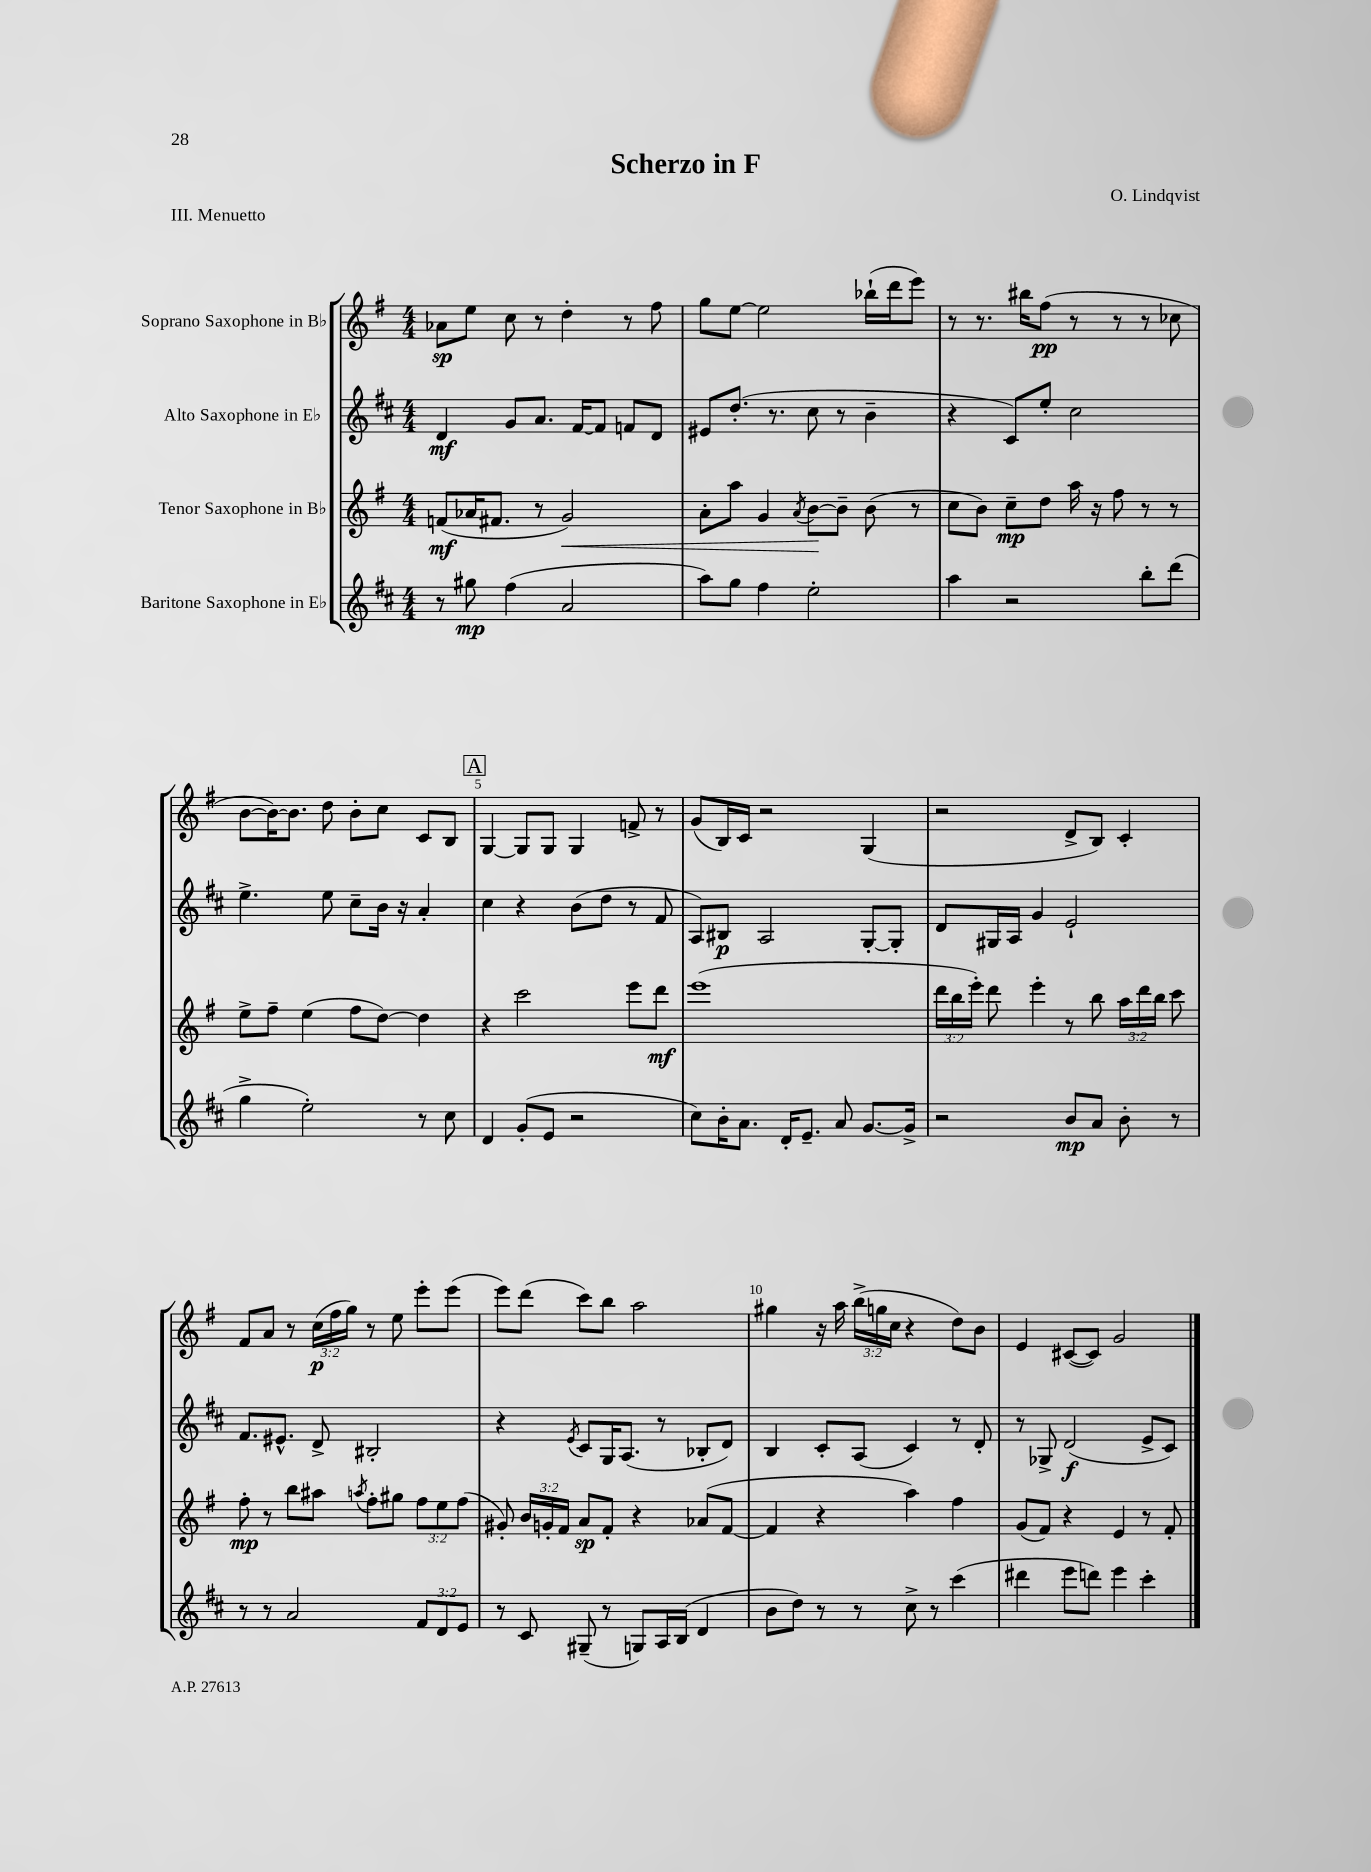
\header { title = "Scherzo in F" composer = "O. Lindqvist" piece = "III. Menuetto" }
<<
\new StaffGroup <<
\new Staff = "s0" \with { instrumentName = "Soprano Saxophone in Bb" } {
    \clef treble \key g \major \numericTimeSignature \time 4/4 \override Staff.TupletNumber.text = #tuplet-number::calc-fraction-text
    \autoBeamOff aes'8[\sp e''8] c''8 r8 d''4-. r8 fis''8 |
    g''8[ e''8]~ e''2 bes''16[-!( d'''16 e'''8]) |
    r8 r8. bis''16[ fis''8]\pp( r8 r8 r8 ces''8 |
    b'8[~ b'16~) b'8.] d''8 b'8[-. c''8] c'8[ b8] |
    \mark \markup { \box "A" } g4~ g8[ g8] g4 f'8-> r8 |
    g'8[( b16) c'16] r2 g4( |
    r2 d'8[-> b8]) c'4-. |
    fis'8[ a'8] r8 \tuplet 3/2 { c''16[\p( fis''16 g''16]) } r8 e''8 e'''8[-. e'''8]( |
    e'''8[) d'''8]( c'''8[) b''8] a''2 |
    gis''4 r16 a''16 \tuplet 3/2 { b''16[->( g''16 c''16] } r4 d''8[) b'8] |
    e'4 cis'8[~( cis'8]) g'2 \bar "|." |
}
\new Staff = "s1" \with { instrumentName = "Alto Saxophone in Eb" } {
    \clef treble \key d \major \numericTimeSignature \time 4/4
    \autoBeamOff d'4\mf g'8[ a'8.] fis'16[~ fis'8] f'8[ d'8] |
    eis'8[ d''8.]-.( r8. cis''8 r8 b'4-- |
    r4 cis'8[) e''8]-. cis''2 |
    e''4.-> e''8 cis''8[-- b'16] r16 a'4-. |
    \mark \markup { \box "A" } cis''4 r4 b'8[( d''8] r8 fis'8 |
    a8[) bis8]\p a2 g8[~-. g8]-. |
    d'8[ gis16 a16] g'4 e'2-! |
    fis'8.[ eis'8.]-^ d'8-> bis2-. |
    r4 \acciaccatura { e'8 } cis'8[ g16 a8.]( r8 bes8[-. d'8]) |
    b4 cis'8[-. a8]( cis'4) r8 d'8-. |
    r8 ges8-> d'2\f( e'8[-> cis'8]) \bar "|." |
}
\new Staff = "s2" \with { instrumentName = "Tenor Saxophone in Bb" } {
    \clef treble \key g \major \numericTimeSignature \time 4/4 \override Staff.TupletNumber.text = #tuplet-number::calc-fraction-text
    \autoBeamOff f'8[\mf( aes'16 fis'8.] r8 g'2\<) |
    a'8[-. a''8] g'4 \acciaccatura { a'8 } b'8[~\! b'8]-- b'8( r8 |
    c''8[ b'8]) c''8[--\mp d''8] a''16 r16 fis''8 r8 r8 |
    e''8[-> fis''8]-- e''4( fis''8[ d''8]~) d''4 |
    \mark \markup { \box "A" } r4 c'''2 e'''8[ d'''8]\mf |
    e'''1( |
    \tuplet 3/2 { d'''16[ b''16 e'''16]-.) } d'''8 e'''4-. r8 b''8 \tuplet 3/2 { a''16[ d'''16 b''16] } c'''8 |
    fis''8-.\mp r8 b''8[ ais''8] \acciaccatura { a''8 } fis''8[-. gis''8] \tuplet 3/2 { fis''8[ e''8 fis''8]( } |
    gis'8-.) \tuplet 3/2 { b'16[ g'16-. fis'16] } a'8[\sp fis'8]-. r4 aes'8[( fis'8]~ |
    fis'4 r4 a''4) fis''4 |
    g'8[( fis'8]) r4 e'4 r8 fis'8-. \bar "|." |
}
\new Staff = "s3" \with { instrumentName = "Baritone Saxophone in Eb" } {
    \clef treble \key d \major \numericTimeSignature \time 4/4 \override Staff.TupletNumber.text = #tuplet-number::calc-fraction-text
    \autoBeamOff r8 gis''8\mp fis''4( a'2 |
    a''8[) g''8] fis''4 e''2-. |
    a''4 r2 b''8[-. d'''8]( |
    g''4-> e''2-.) r8 cis''8 |
    \mark \markup { \box "A" } d'4 g'8[-.( e'8] r2 |
    cis''8[) b'16-. a'8.] d'16[-. e'8.]-- a'8 g'8.[~ g'16]-> |
    r2 b'8[\mp a'8] b'8-. r8 |
    r8 r8 a'2 \tuplet 3/2 { fis'8[ d'8 e'8] } |
    r8 cis'8 gis8--( r8 g8[) a16 b16]( d'4 |
    b'8[ d''8]) r8 r8 cis''8-> r8 cis'''4( |
    dis'''4 e'''8[ d'''8]) e'''4 cis'''4-. \bar "|." |
}
>>
>>
\layout { \context { \Score \override BarNumber.break-visibility = ##(#f #t #t) barNumberVisibility = #(every-nth-bar-number-visible 5) } }
